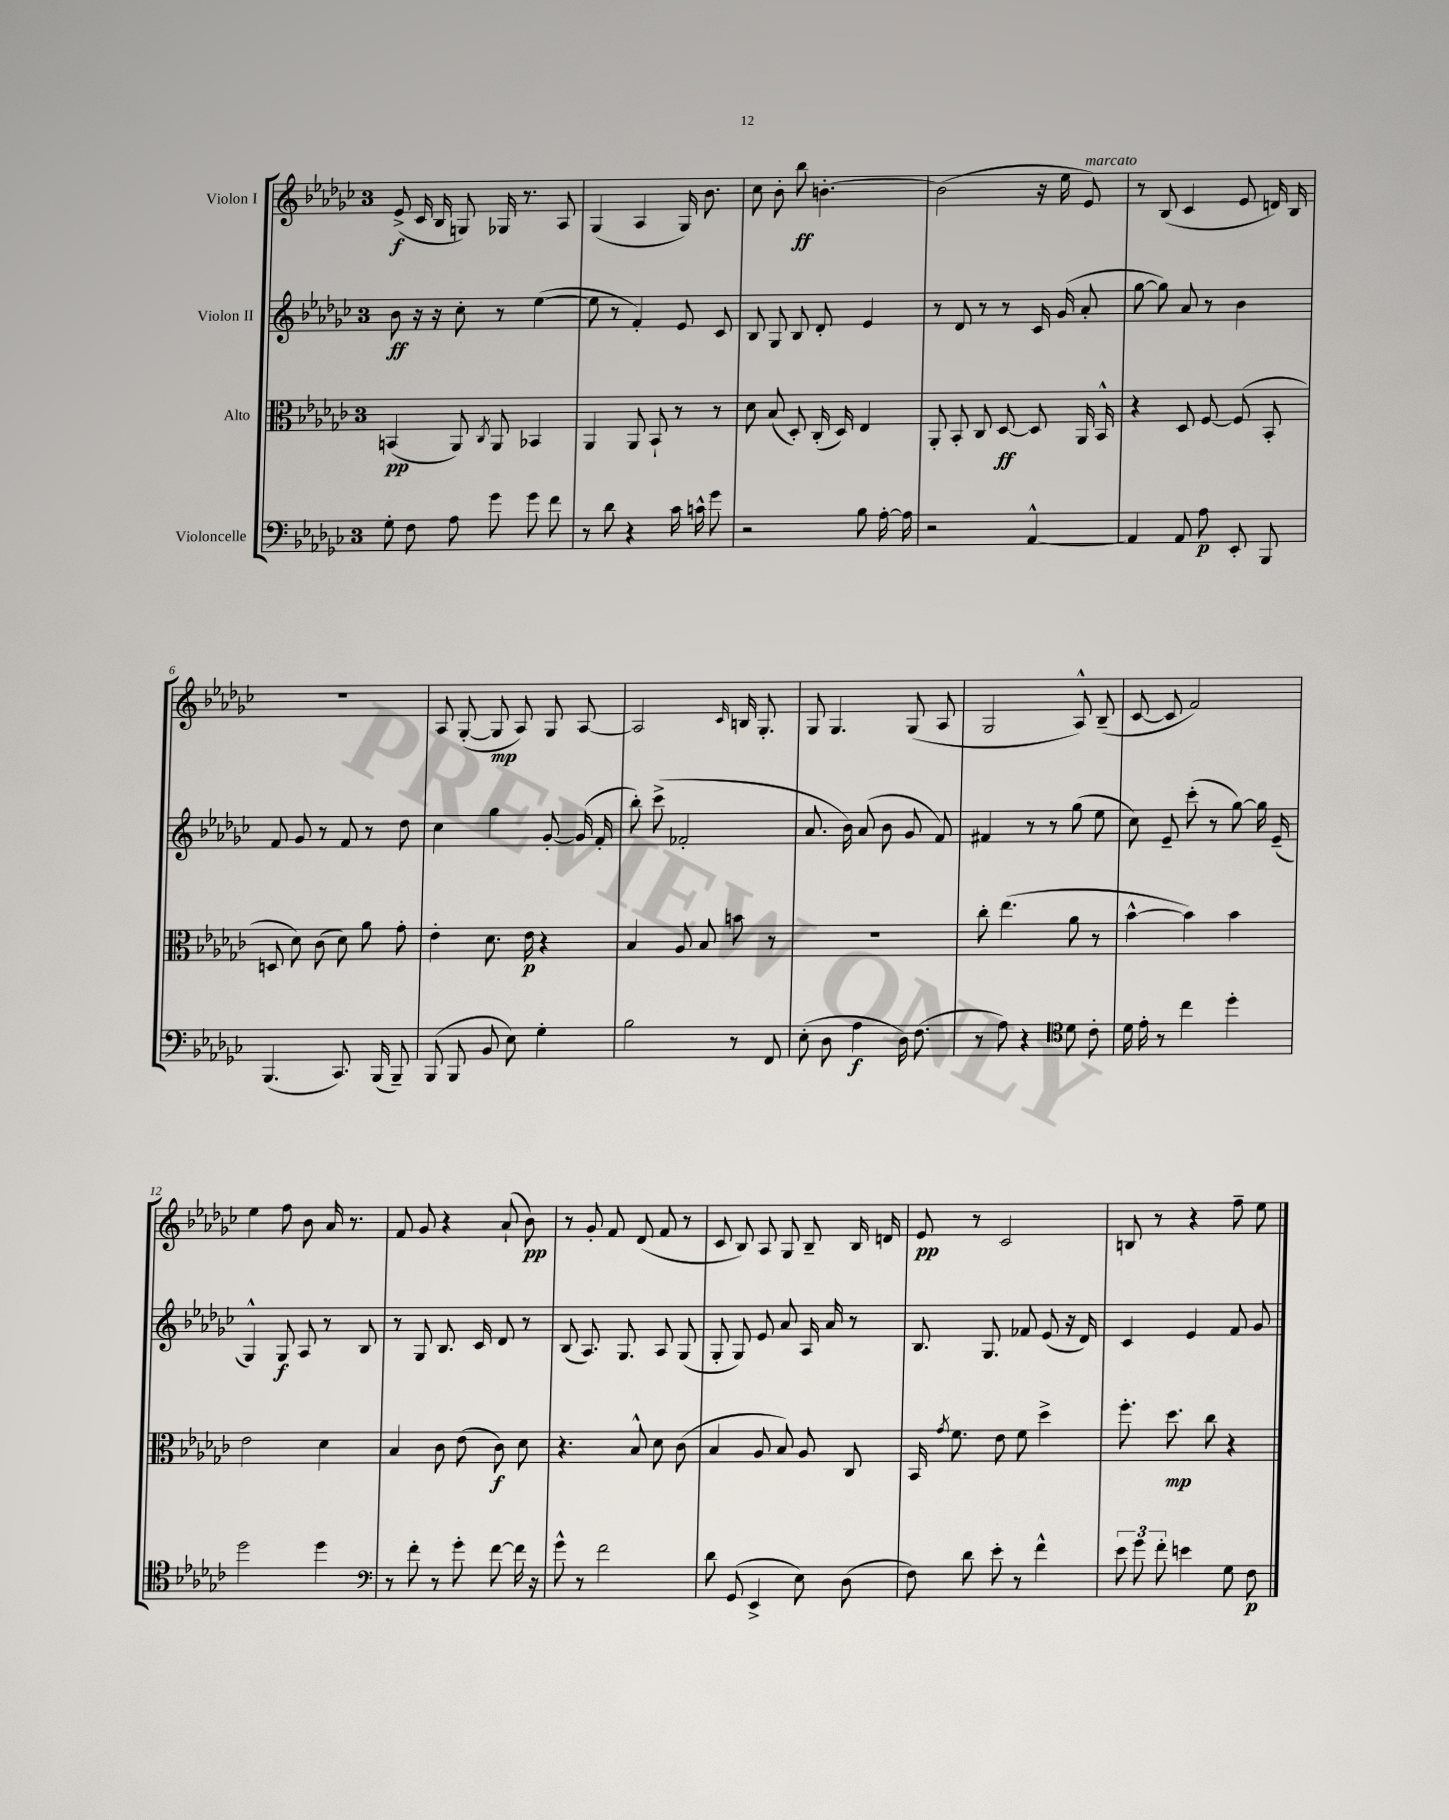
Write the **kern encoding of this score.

**kern	**kern	**kern	**kern
*staff4	*staff3	*staff2	*staff1
*clefF4	*clefC3	*clefG2	*clefG2
*k[b-e-a-d-g-c-]	*k[b-e-a-d-g-c-]	*k[b-e-a-d-g-c-]	*k[b-e-a-d-g-c-]
*M3/4	*M3/4	*M3/4	*M3/4
8G-'	(4BB	8b-	(8e-^
8F	.	16r	16c-
.	.	16r	16B-
8A-	8AA-)	8cc-'	8G)
.	8qC-	.	.
8g-	8AA-	8r	16G-
.	.	.	8.r
8g-	4BB-	([4ee-	.
8f	.	.	8A-
=	=	=	=
8r	4AA-	8ee-]	(4G-
8d-	.	8r	.
4r	8AA-	4f')	4A-
.	8BB-`	.	.
16c-	8r	8e-	16G-)
16c^^	.	.	8.b-
8g-	8r	8c-	.
=	=	=	=
2r	8d-	8B-	8cc-
.	(8B-	8G-	8b-'
.	8D-')	8B-	8bb-
.	(16C-'	8d-'	[4.b'
.	16D-)	.	.
8B-	4E-	4e-	.
[16A-'	.	.	.
16A-]	.	.	.
=	=	=	=
2r	8AA-'	8r	(2b]
.	8BB-'	8d-	.
.	8C-	8r	.
.	[8D-	8r	.
[4AA-^^	8D-]	16c-	16r
.	.	(16g-	16ee-
.	16AA-	8a-'	8e-)
.	16BB-^^	.	.
=	=	=	=
4AA-]	4r	[8gg-	8r
.	.	8gg-])	(8B-
8AA-	8D-	8a-	4c-
8A-	[8F	8r	.
8EE-'	(8F]	4b-	8e-
8BBB-	8BB-'	.	16d)
.	.	.	16B-
=	=	=	=
(4.BBB-	8D	8f	2.r
.	8d-)	8g-	.
.	(8c-	8r	.
8.CC-)	8d-)	8f	.
.	8a-	8r	.
(16BBB-	.	.	.
8BBB-~)	8g-'	8dd-	.
=	=	=	=
(8BBB-	4e-'	4cc-	8A-
8BBB-	.	.	([8G-'
8BB-	8.d-	4gg-	8G-]
8E-)	.	.	8A-)
.	16e-	.	.
4G-'	4r	[8g-'	8G-
.	.	(16g-]	[8A-
.	.	16f'	.
=	=	=	=
2B-	4B-	8bb-')	2A-]
.	.	(8ccc-^	.
.	8A-	2f-'	.
.	8B-	.	.
.	.	.	16qqc-
8r	8b	.	16B
.	.	.	8.G-'
8FF	8r	.	.
=	=	=	=
(8E-'	2.r	8.a-	8G-
8D-	.	.	4.G-
.	.	16b-)	.
4A-	.	(8a-	.
.	.	8b-	.
16D-)	.	8g-	(8G-
(8.F	.	.	.
.	.	8f)	8A-
=	=	=	=
8r	8cc-'	4f#	2G-
8A-)	(4.ee-	.	.
4r	.	8r	.
.	.	8r	.
*clefC4	*	*	*
8d-	8a-	(8gg-	8A-^^)
8c-'	8r	8ee-	(8B-~
=	=	=	=
16d-	[4b-^^	8cc-)	[8c-
16e-'	.	.	.
8r	.	8e-~	8c-]
4cc-	4b-])	(8ccc-'	2f)
.	.	8r	.
4dd-'	4b-	[8gg-)	.
.	.	16gg-]	.
.	.	(16e-~	.
=	=	=	=
2dd-	2e-	4G-^^)	4ee-
.	.	8G-	8ff
.	.	8A-	8b-
4dd-	4d-	8r	16a-
.	.	.	8.r
.	.	8B-	.
=	=	=	=
*clefF4	*	*	*
8r	4B-	8r	8f
8f'	.	8G-	8g-
8r	8c-	8.B-	4r
8g-'	(8e-	.	.
.	.	16c-	.
[8f	8c-)	8d-	(8a-`
16f]	8d-	8r	8b-)
16r	.	.	.
=	=	=	=
8g-^^	4.r	(8B-	8r
8r	.	8.A-)	8g-'
2f	.	.	8f
.	.	8.G-	.
.	8B-^^	.	(8d-
.	8d-	8A-	8f
.	(8c-	(8G-	8r
=	=	=	=
8d-	4B-	8G-'	8c-
(8GG-	.	8G-)	8B-)
4EE-^	8A-	8e-	8A-
.	8B-)	8a-	8G-
8E-)	8A-	16A-	8B-~
.	.	16a-	.
(8D-	8C-	8r	16B-
.	.	.	16d
=	=	=	=
8F)	16BB-	8.B-	8e-
.	8qg-	.	.
.	8.f	.	.
8d-	.	.	8r
.	.	8.G-	.
8e-'	8e-	.	2c-
8r	8f	8f-	.
4f^^	4dd-^	(8e-	.
.	.	16r	.
.	.	16d-)	.
=	=	=	=
12e-	8.ff'	4c-	8B
12g-	.	.	.
.	.	.	8r
12f'	.	.	.
.	8.dd-	.	.
4e	.	4e-	4r
.	8cc-	.	.
8G-	4r	8f	8ff~
8F	.	8g-	8ee-
==	==	==	==
*-	*-	*-	*-
